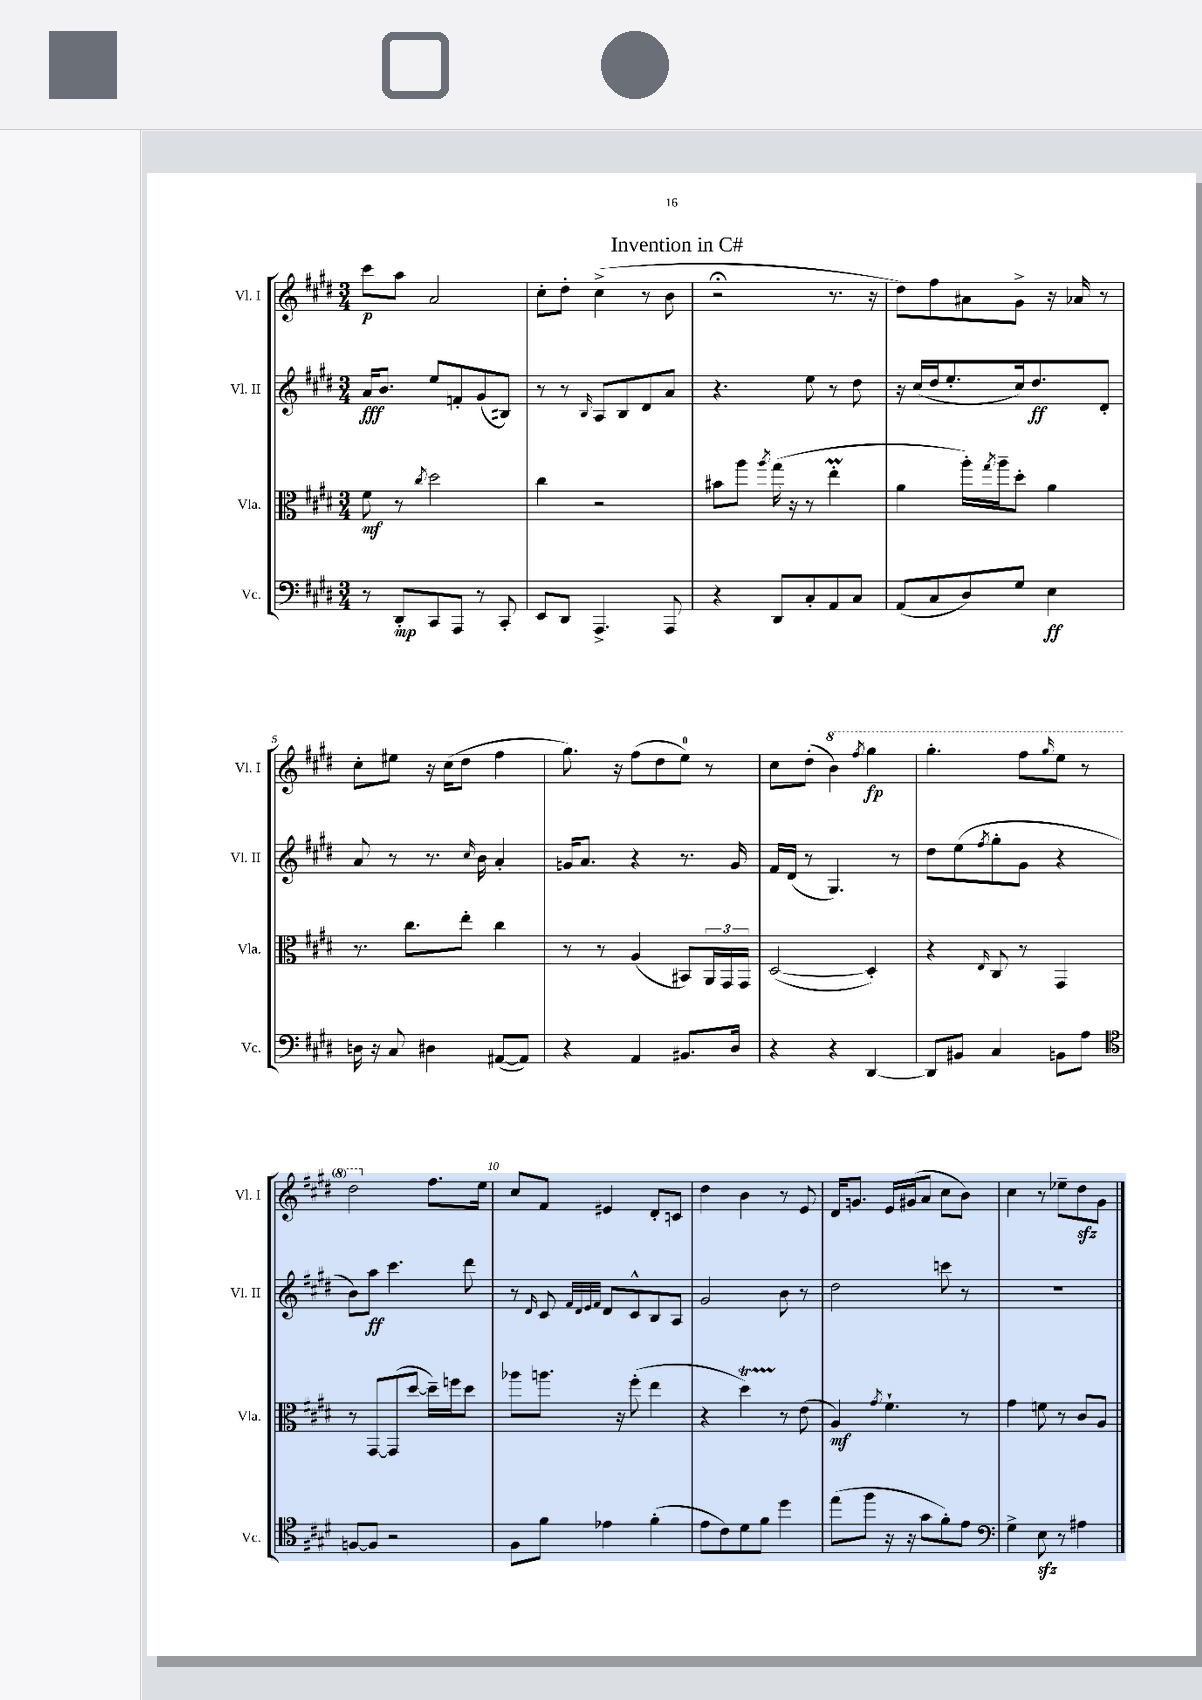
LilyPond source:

\header { title = "Invention in C#" }
<<
\new StaffGroup <<
\new Staff = "s0" \with { instrumentName = "Vl. I" shortInstrumentName = "Vl. I" } {
    \clef treble \key e \major \numericTimeSignature \time 3/4
    cis'''8\p a''8 a'2 |
    cis''8-. dis''8-. cis''4->( r8 b'8 |
    r2\fermata r8. r16 |
    dis''8) fis''8 ais'8 gis'8-> r16 aes'16 r8 |
    cis''8-. eis''8 r16 cis''16( dis''8 fis''4 |
    gis''8.) r16 fis''8( dis''8 e''8-0) r8 |
    cis''8 dis''8-.( \ottava #1 b''4) \acciaccatura { fis'''8 } gis'''4\fp |
    gis'''4.-. fis'''8 \grace { gis'''16 } e'''8 r8 |
    dis'''2 \ottava #0 fis''8. e''16 |
    cis''8 fis'8 eis'4 dis'8-. c'8 |
    dis''4 b'4 r8 e'8 |
    dis'16 g'8. e'16 gis'16( a'8 cis''8 b'8) |
    cis''4 r8 ees''8-- dis''8\sfz gis'8 \bar "|." |
}
\new Staff = "s1" \with { instrumentName = "Vl. II" shortInstrumentName = "Vl. II" } {
    \clef treble \key e \major \numericTimeSignature \time 3/4
    a'16\fff b'8. e''8 f'8-. gis'8( bis8) |
    r8 r8 \grace { b16 } a8 b8 dis'8 a'8 |
    r4. e''8 r8 dis''8 |
    r16 cis''16( dis''16 e''8.-. cis''16) dis''8.\ff dis'8-. |
    a'8 r8 r8. \grace { cis''16 } b'16 a'4-. |
    g'16 a'8. r4 r8. g'16 |
    fis'16 dis'16( r8 gis4.) r8 |
    dis''8 e''8( \acciaccatura { fis''8 } gis''8-. gis'8 r4 |
    b'8) a''8\ff cis'''4. dis'''8 |
    r8 \grace { dis'16 } cis'8 \grace { fis'32 dis'32 e'32 fis'32 } dis'8 cis'8-^ b8 a8 |
    gis'2 b'8 r8 |
    dis''2 c'''8 r8 |
    R2. \bar "|." |
}
\new Staff = "s2" \with { instrumentName = "Vla." shortInstrumentName = "Vla." } {
    \clef alto \key e \major \numericTimeSignature \time 3/4
    fis'8\mf r8 \acciaccatura { cis''8 } dis''2 |
    cis''4 r2 |
    bis'8 a''8 \acciaccatura { a''8 } gis''16( r16 r8 e''4-.\prall |
    a'4 a''16-.) \acciaccatura { gis''8 } a''16-- dis''8-. a'4 |
    r8. cis''8. e''8-. cis''4 |
    r8 r8 a4( bis,8) \tuplet 3/2 { a,16 gis,16 gis,16 } |
    dis2~( dis4-.) |
    r4 \grace { e16 } cis8 r8 gis,4 |
    r8 gis,8~ gis,8( dis''8~ dis''16--) f''16 dis''8 |
    aes''8 a''8. r16 fis''8-.( e''4 |
    r4 dis''4\startTrillSpan) r8\stopTrillSpan e'8( |
    a4\mf) \acciaccatura { gis'8 } fis'4.-! r8 |
    gis'4 f'8 r8 cis'8 a8 \bar "|." |
}
\new Staff = "s3" \with { instrumentName = "Vc." shortInstrumentName = "Vc." } {
    \clef bass \key e \major \numericTimeSignature \time 3/4
    r8 dis,8-.\mp cis,8 a,,8 r8 cis,8-. |
    e,8 dis,8 a,,4.-> a,,8 |
    r4 dis,8 cis8-. a,8 cis8 |
    a,8( cis8 dis8) gis8 e4\ff |
    d16 r16 cis8 dis4 ais,8~( ais,8) |
    r4 a,4 bis,8. dis16 |
    r4 r4 dis,4~ |
    dis,8 bis,8 cis4 b,8 a8 |
    \clef tenor f8~ f8 r2 |
    fis8 fis'8 ees'4 fis'4-.( |
    e'8 cis'8) dis'8 fis'8 dis''4 |
    e''8( fis''8 r16 r16 gis'8 fis'8-.) e'8 |
    \clef bass gis4-> e8\sfz r8 ais4 \bar "|." |
}
>>
>>
\layout { \context { \Score \override BarNumber.break-visibility = ##(#f #t #t) barNumberVisibility = #(every-nth-bar-number-visible 5) } }
